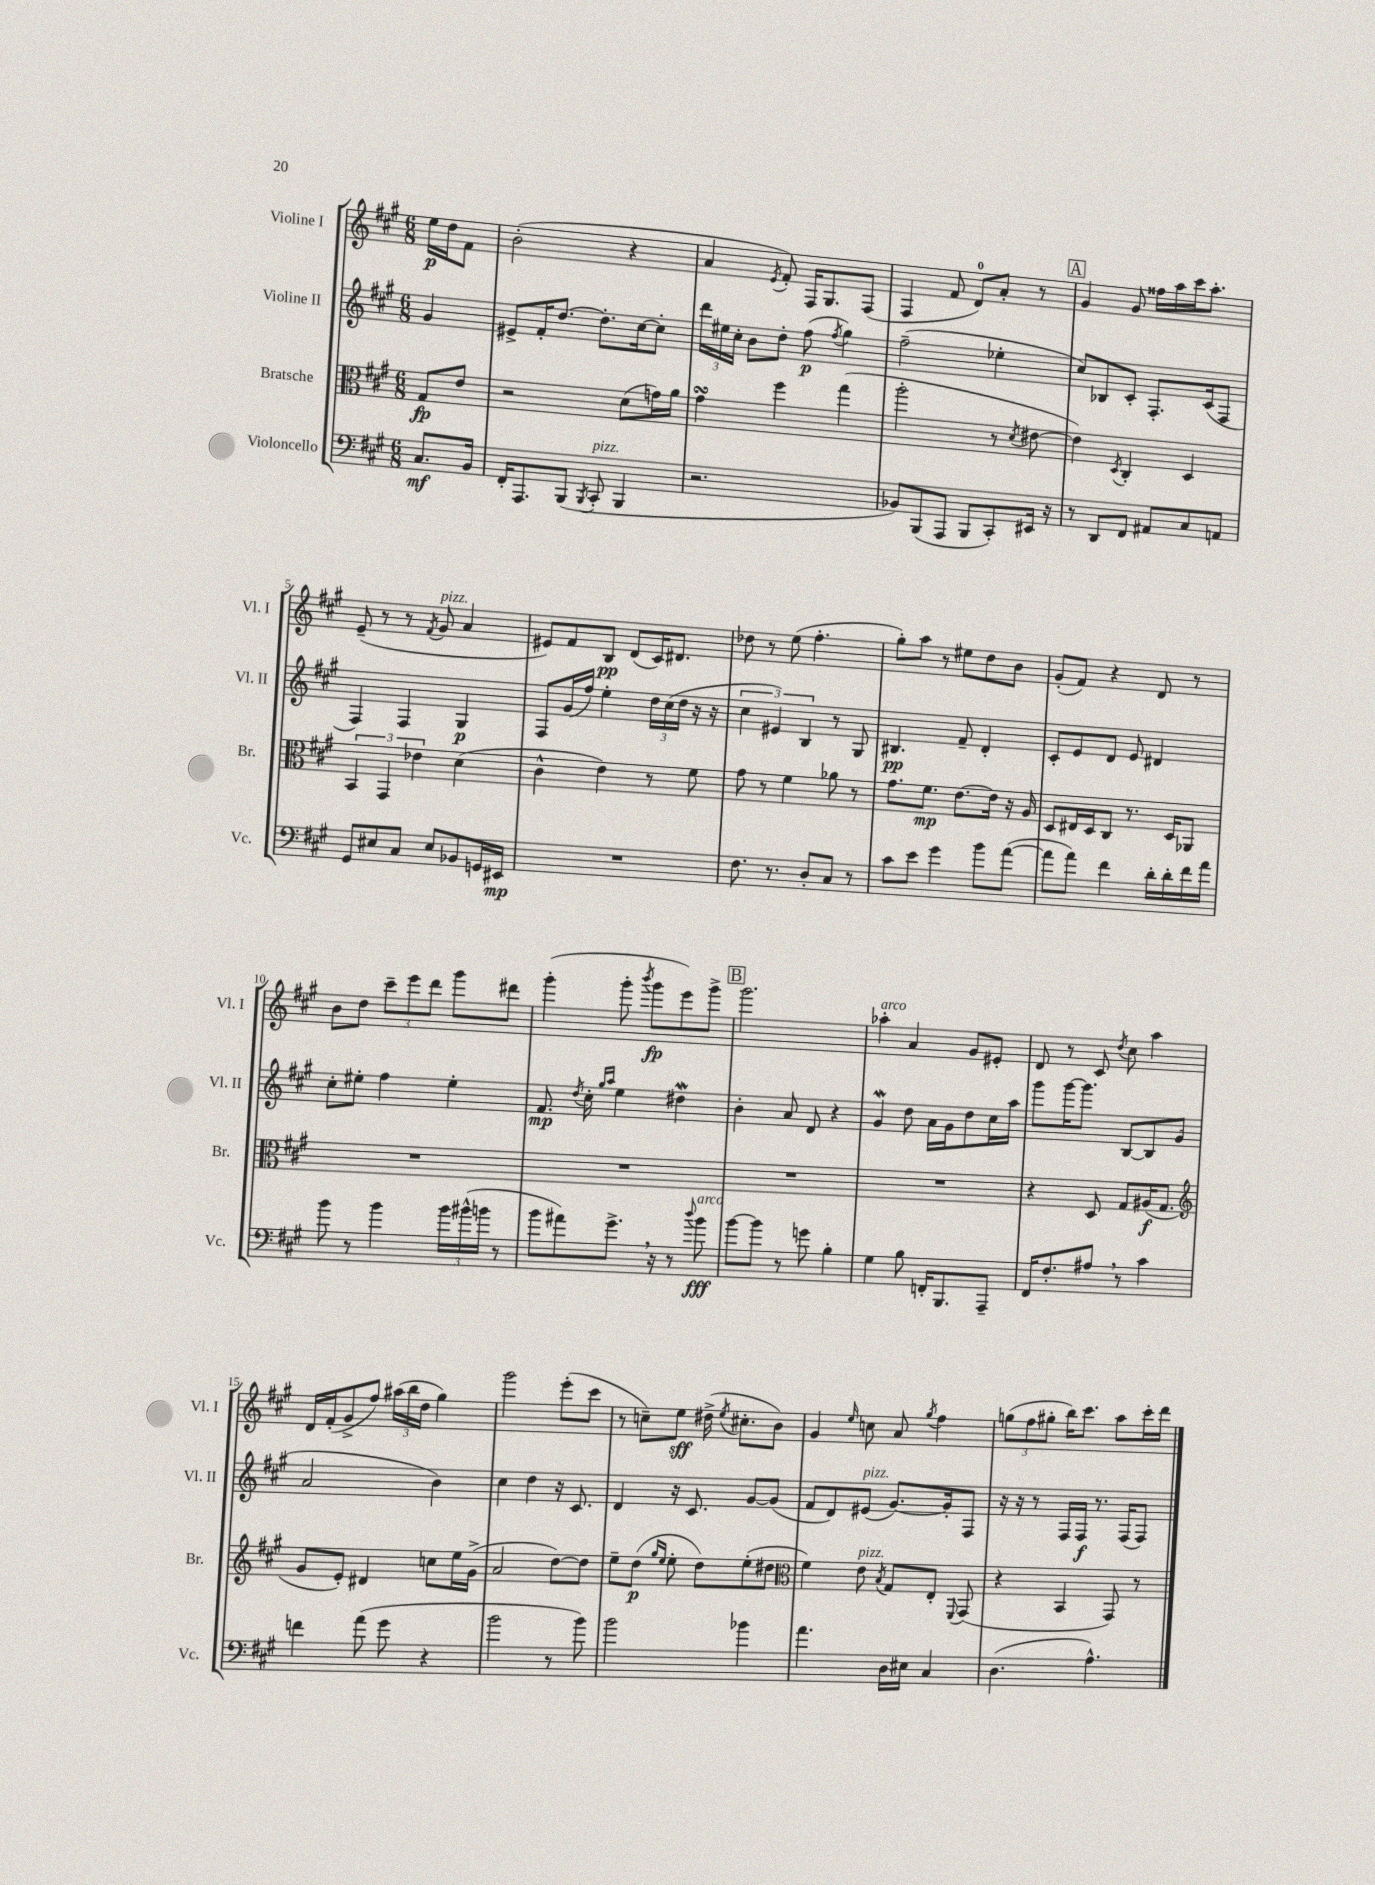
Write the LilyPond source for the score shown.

<<
\new StaffGroup <<
\new Staff = "s0" \with { instrumentName = "Violine I" shortInstrumentName = "Vl. I" } {
    \clef treble \key a \major \numericTimeSignature \time 6/8 \partial 4
    \autoBeamOff e''16[\p d''16 fis'8] |
    b'2-.( r4 |
    a'4 \acciaccatura { e'8 } fis'8-.) fis16[ gis8. fis8]( |
    fis4 fis'8 d'8[-0) a'8]-. r8 |
    \mark \markup { \box "A" } gis'4 gis'8 fisis''16[ a''16 cis'''16 a''8.]-. |
    e'8--( r8 r8 \acciaccatura { fis'8 } gis'8^\markup { \italic "pizz." } a'4 |
    eis'8[) fis'8 b8]\pp d'8[( cis'16) dis'8.] |
    des''8 r8 e''8( fis''4.-. |
    gis''8[-.) a''8] r8 eis''8[ d''8 b'8] |
    gis'8[-.( fis'8]) r4 d'8 r8 |
    b'8[ d''8] \tuplet 3/2 { cis'''8[-- e'''8 d'''8] } gis'''8[ dis'''8] |
    gis'''4-.( gis'''8-. \acciaccatura { b'''8 } gis'''8[\fp e'''8) gis'''8]-> |
    \mark \markup { \box "B" } gis'''2. |
    aes''4-.^\markup { \italic "arco" } a'4 gis'8[ eis'8]-. |
    d'8 r8 cis'8 \acciaccatura { d''8 } cis''8 a''4 |
    d'16[ fis'16-.( gis'8-> fis''8]) \tuplet 3/2 { ais''16[( b''16 d''16] } gis''4) |
    gis'''2 e'''8[-.( cis'''8] |
    r8 c''8[--) e''8]\sff dis''16->( \acciaccatura { e''8 } cis''8.[-. b'8]) |
    gis'4 \grace { e''16 } c''8 a'8 \acciaccatura { gis''8 } fis''4 |
    \tuplet 3/2 { g''8[( fis''8 gis''8]-. } b''16[) cis'''8.] a''8[ cis'''16-. d'''16] \bar "|." |
}
\new Staff = "s1" \with { instrumentName = "Violine II" shortInstrumentName = "Vl. II" } {
    \clef treble \key a \major \numericTimeSignature \time 6/8 \partial 4
    \autoBeamOff gis'4 |
    eis'8[-> fis'16-. d''8.]~ d''8.[-. cis''16~ cis''8]-. |
    \tuplet 3/2 { d'''16[ eis''16 cis''16]-. } b'8[ d''8]-. fis''8\p( \acciaccatura { fis''8 } gis''4) |
    fis''2--( ees''4-. |
    \mark \markup { \box "A" } cis''8[) bes8 cis'8]-. fis8.[-. cis'16( fis8] |
    fis4) fis4 gis4\p |
    fis8[ gis'16( fis''16]) e''4-. \tuplet 3/2 { d''16[ cis''16( d''16] } r16 r16 |
    \tuplet 3/2 { cis''4 eis'4) b4 } r8 gis8 |
    bis4.\pp fis'8-- d'4-. |
    cis'8[-. e'8 d'8] e'8 dis'4 |
    cis''8[-. eis''8]-. fis''4 eis''4-. |
    fis'8.\mp \acciaccatura { d''8 } cis''16-. \grace { gis''16[ a''16] } e''4 dis''4\mordent |
    \mark \markup { \box "B" } b'4-. a'8 d'8 r4 |
    gis'4\mordent d''8 a'16[ gis'16 d''8 cis''16 a''16] |
    gis'''8[ gis'''16~ gis'''8.] b8[~ b8 gis'8]( |
    a'2 b'4) |
    cis''4 d''4 r16 cis'8. |
    d'4 r16 cis'8. gis'8[~ gis'8]( |
    fis'8[ d'8) eis'8]^\markup { \italic "pizz." }( gis'8.[~) gis'16-. fis8] |
    r16 r16 r8 fis16[ fis16]\f r8. fis16[( fis8]) \bar "|." |
}
\new Staff = "s2" \with { instrumentName = "Bratsche" shortInstrumentName = "Br." } {
    \clef alto \key a \major \numericTimeSignature \time 6/8 \partial 4
    \autoBeamOff gis8[\fp e'8] |
    r2 d'8[( g'16) a'16] |
    gis'4\turn fis''4 gis''4( |
    a''2-. r8 \acciaccatura { d'8 } eis'8~ |
    \mark \markup { \box "A" } eis'4) \acciaccatura { d8 } cis4-. d4 |
    \tuplet 3/2 { b,4 gis,4 ees'4 } d'4( |
    cis'4-^ e'4) r8 fis'8 |
    gis'8 r8 fis'4 aes'8 r8 |
    gis'8.[ fis'8.]\mp e'8.[~ e'16] r16 a16 |
    d8[ eis16 d16 cis8] r8. d16[ aes,8] |
    R2. |
    R2. |
    \mark \markup { \box "B" } R2. |
    R2. |
    r4 d8 gis8[ ais16\f( gis8.] |
    \clef treble gis'8[ e'8]-.) dis'4 c''8[ e''16 gis'16]->( |
    a'2 d''8[~) d''8] |
    e''8[-- d''8]\p( \grace { gis''16[ e''16] } e''8-. d''8[) e''8-.( dis''8] |
    \clef alto fis'4) e'8^\markup { \italic "pizz." } \acciaccatura { b8 } gis8[ e8]-. \appoggiatura { fis,8 } gis,8( |
    r4 b,4 gis,8) r8 \bar "|." |
}
\new Staff = "s3" \with { instrumentName = "Violoncello" shortInstrumentName = "Vc." } {
    \clef bass \key a \major \numericTimeSignature \time 6/8 \partial 4
    \autoBeamOff cis8.[\mf b,16] |
    fis,16[-. a,,8. b,,8]( \acciaccatura { b,,8 } cis,8-.^\markup { \italic "pizz." } b,,4 |
    r2. |
    bes,8[) b,,8( a,,8] b,,8[ cis,8-.) eis,16] r16 |
    \mark \markup { \box "A" } r8 d,8[ fis,8] ais,8[ cis8 a,8] |
    gis,8[ eis8 cis8] eis8[ bes,8 g,16 eis,16]\mp |
    R2. |
    fis8. r8. d8[-. cis8] r8 |
    cis'8[ e'8] gis'4 b'8[ a'8]~( |
    a'8[ a'8]) fis'4 d'16[-. d'16-. fis'16 a'16] |
    b'8 r8 b'4 \tuplet 3/2 { b'16[ bis'16-^( b'16] } r8 |
    b'8[ ais'8) gis'8.]-> \breathe r16 r8 \appoggiatura { d''8 } b'8\fff^\markup { \italic "arco" } |
    \mark \markup { \box "B" } b'8[~ b'8] r8 g'8 b4-. |
    gis4 b8 f,16[-. b,,8. a,,8]-- |
    fis,16[ fis8.-. ais8] \breathe r8 cis'4 |
    f'4 a'8( gis'8 r4 |
    b'2 r8 b'8) |
    b'2 bes'4 |
    a'4. d16[ eis16] cis4 |
    d4.( a4.-^) \bar "|." |
}
>>
>>
